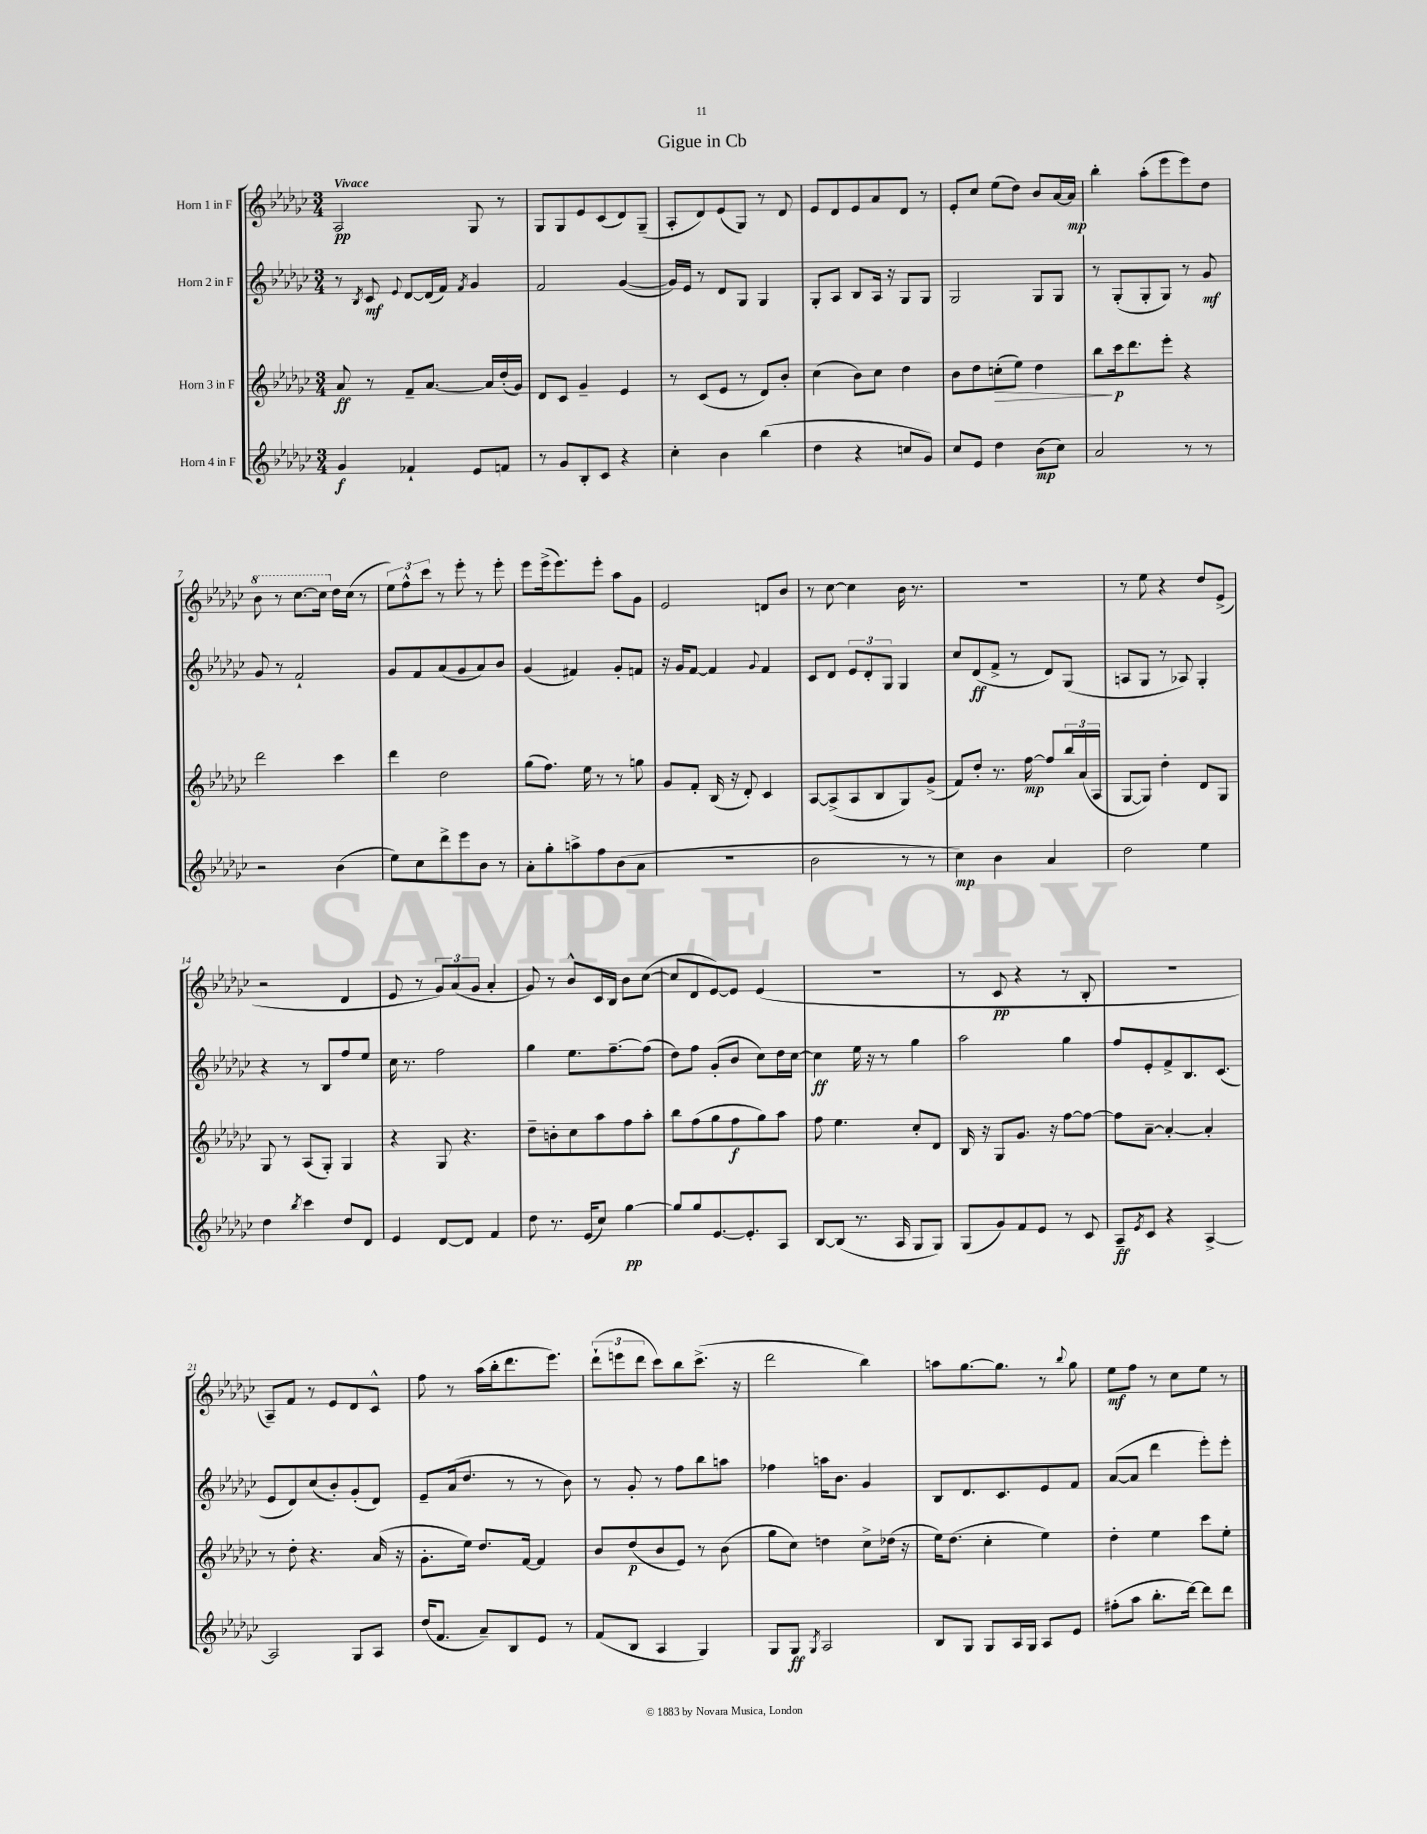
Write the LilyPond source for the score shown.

\header { title = "Gigue in Cb" }
<<
\new StaffGroup <<
\new Staff = "s0" \with { instrumentName = "Horn 1 in F" } {
    \clef treble \key ges \major \numericTimeSignature \time 3/4 \tempo "Vivace"
    aes2\pp ges8 r8 |
    ges8 ges8 ees'8 ces'8( des'8) ges8--( |
    aes8-. des'8) ees'8( ges8) r8 des'8 |
    ees'8 des'8 ees'8 aes'8 des'8 r8 |
    ees'8-. ces''8 ees''8( des''8) bes'8 aes'16~ aes'16\mp |
    bes''4-. aes''8-.( ees'''8 ees'''8) des''8 |
    \ottava #1 bes''8 r8 ces'''8.~ ces'''16 \ottava #0 des''16 ces''16( r8 |
    \tuplet 3/2 { ees''8) f''8-^ ces'''8 } r8 ees'''8-. r8 ees'''8-. |
    ees'''8 ees'''16->( ees'''8.) ees'''8-. aes''8 ges'8 |
    ees'2 d'8 bes'8 |
    r8 ces''8~ ces''4 bes'16 r8. |
    R2. |
    r8 ees''8 r4 des''8 ees'8->( |
    r2 des'4 |
    ees'8 r8 \tuplet 3/2 { ges'8) aes'8( ges'8 } aes'4-. |
    ges'8) r8 bes'8-^ ces'16 bes16 bes'8 ces''8~( |
    ces''8 des'8 ees'8~) ees'8 ees'4( |
    R2. |
    r8 ces'8\pp r4 r8 bes8-. |
    R2. |
    aes8--) f'8 r8 ees'8 des'8 ces'8-^ |
    f''8 r8 aes''16( bes''16-. des'''8. ees'''8.) |
    \tuplet 3/2 { des'''8-!( e'''8 des'''8 } ces'''8) bes''8 ces'''8.->( r16 |
    des'''2 bes''4) |
    a''8 ges''8.~ ges''8. r8 \appoggiatura { bes''8 } ges''8 |
    ees''8\mf f''8 r8 ces''8 ees''8 r8 \bar "|." |
}
\new Staff = "s1" \with { instrumentName = "Horn 2 in F" } {
    \clef treble \key ges \major \numericTimeSignature \time 3/4
    r8 \acciaccatura { bes8 } ces'8\mf \appoggiatura { ees'8 } des'8~ des'16( f'16) \acciaccatura { f'8 } ges'4 |
    f'2 ges'4~( |
    ges'16) ees'16 r8 des'8 ges8 ges4 |
    ges8-. aes8 bes8 aes16 r16 ges8 ges8 |
    ges2 ges8 ges8 |
    r8 ges8-.( ges8-. ges8) r8 ges'8\mf |
    ges'8 r8 f'2-! |
    ges'8 f'8 aes'8( ges'8 aes'8) bes'8 |
    ges'4( fis'4) ges'8-. f'8 |
    r16 ges'16 f'8~ f'4 \appoggiatura { ges'8 } f'4 |
    ces'8 des'8 \tuplet 3/2 { ees'8 des'8-. ges8 } ges4 |
    ces''8 des'8\ff( f'8-> r8 des'8) ges8( |
    a8 ges8 r8 aes8) ges4-. |
    r4 r8 bes8 f''8 ees''8 |
    ces''16 r8. f''2 |
    ges''4 ees''8. f''8.~-- f''8( |
    des''8) f''8 ges'8-.( bes'8 ces''8) des''16 ces''16~ |
    ces''4\ff ees''16 r16 r8 ges''4 |
    aes''2 ges''4 |
    f''8 ees'8-. f'8-> bes8. ces'8.( |
    ees'8 des'8) ces''8( bes'8-.) ges'8-.( des'8) |
    ees'8-- aes'16( des''8. r8 r8 bes'8) |
    r8 ges'8-. r8 f''8 bes''8 a''8 |
    fes''4 a''16 bes'8. ges'4 |
    bes8 des'8. ces'8. ees'8 f'8 |
    aes'8~( aes'8 des'''4 ees'''8-.) ees'''8-. \bar "|." |
}
\new Staff = "s2" \with { instrumentName = "Horn 3 in F" } {
    \clef treble \key ges \major \numericTimeSignature \time 3/4
    aes'8\ff r8 f'8-- aes'8.~ aes'16 des''16-.( ges'16) |
    des'8 ces'8 ges'4-- ees'4 |
    r8 ces'8( ees'8 r8 des'8) bes'8-. |
    ces''4( bes'8) ces''8 des''4 |
    bes'8 des''8 c''8-.\>( ees''8) des''4 |
    bes''8\! ces'''16\p des'''8. ees'''8-. r4 |
    des'''2 ces'''4 |
    des'''4 des''2 |
    ges''8( f''8.) ees''16 r8 r8 g''8 |
    ges'8 f'8-. bes16( r16 des'8-.) ces'4 |
    aes8~ aes8->( aes8 bes8 ges8) ges'8->( |
    f'8) des''8-. r8. f''16~\mp f''8 \tuplet 3/2 { bes''16 aes'16( aes16 } |
    ges8~ ges8) des''4-. des'8 ges8 |
    ges8 r8 aes8( ges8-.) ges4 |
    r4 ges8 r4. |
    des''8-- b'8-. ces''8 aes''8 f''8 aes''8-. |
    bes''8 f''8( ges''8 f''8\f ges''8) aes''8 |
    f''8 ees''4. ces''8-. des'8 |
    bes16 r16 ges8 ges'8. r16 f''8~ f''8~ |
    f''8 aes'8~-- aes'4~-. aes'4-. |
    r8 des''8-. r4. aes'16( r16 |
    ges'8.-. ees''16) des''8. f'16~ f'4 |
    bes'8 des''8\p( bes'8 ees'8) r8 bes'8( |
    ges''8 ces''8) d''4 ces''8-> des''16( r16 |
    ees''16) des''8.( ces''4-. ees''4) |
    des''4-. ees''4 ces'''8 ees''8-. \bar "|." |
}
\new Staff = "s3" \with { instrumentName = "Horn 4 in F" } {
    \clef treble \key ges \major \numericTimeSignature \time 3/4
    ges'4\f fes'4-! ees'8 f'8 |
    r8 ges'8 bes8-. ces'8 r4 |
    ces''4-. bes'4 bes''4( |
    des''4 r4 c''8 ges'8) |
    ces''8 ees'8 des''4 bes'8\mp( ces''8) |
    aes'2 r8 r8 |
    r2 bes'4( |
    ees''8) ces''8 des'''8-> ees'''8 bes'8 r8 |
    aes'8-. ges''8-. a''8-> f''8 bes'8( aes'8 |
    R2. |
    bes'2 r8 r8 |
    ces''4\mp) bes'4 aes'4 |
    des''2 ees''4 |
    des''4 \acciaccatura { bes''8 } ces'''4 des''8 des'8 |
    ees'4 des'8~ des'8 f'4 |
    des''8 r8. ees'16( ces''8) ges''4~\pp |
    ges''8 ges''8 ees'8.~ ees'8.-. aes8 |
    bes8~ bes8( r8. aes16 ges8 ges8) |
    ges8( ges'8) f'8 ees'8 r8 ces'8 |
    aes8--\ff \acciaccatura { ees'8 } ces'8 r4 aes4~-> |
    aes2 ges8 aes8 |
    des''16( f'8. aes'8--) bes8 ees'8 r8 |
    f'8( bes8 aes4 ges4) |
    ges8 ges8\ff \acciaccatura { ges8 } aes2 |
    bes8 ges8 ges8 aes16 ges16 aes8 ees'8 |
    fis''8-.( aes''8 bes''8.-. des'''16~) des'''8 des'''8 \bar "|." |
}
>>
>>
